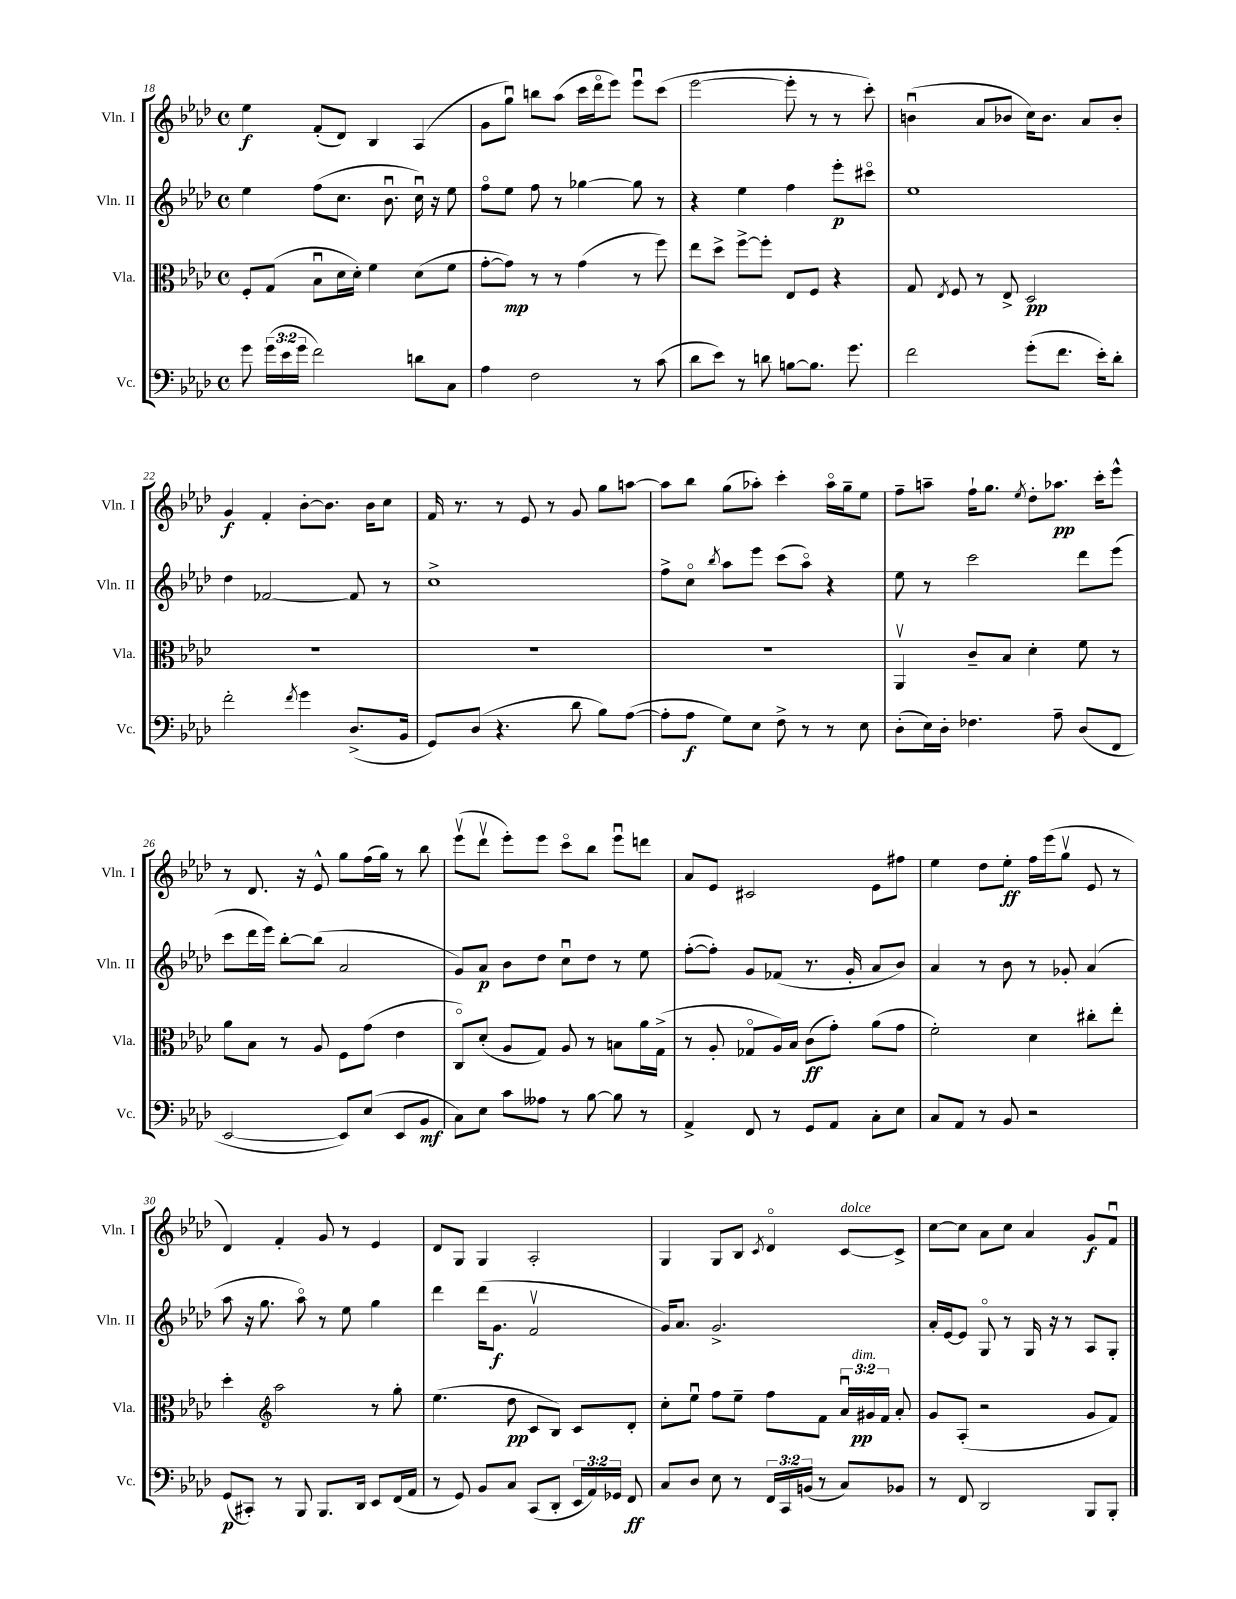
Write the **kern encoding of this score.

**kern	**kern	**kern	**kern
*staff4	*staff3	*staff2	*staff1
*clefF4	*clefC3	*clefG2	*clefG2
*k[b-e-a-d-]	*k[b-e-a-d-]	*k[b-e-a-d-]	*k[b-e-a-d-]
*M4/4	*M4/4	*M4/4	*M4/4
*met(c)	*met(c)	*met(c)	*met(c)
8g\	8F'/L	4ee-\	4ee-\
(24g\LL	(8G/J	.	.
24e-\	.	.	.
24g\JJ	.	.	.
2f\)	8B-u\L	(8ff\L	(8f'/L
.	16d-\L	8.cc\J	8d-/J)
.	16d-'\JJ)	.	.
.	4f\	.	4B-/
.	.	8.b-u\	.
8d\L	(8d-\L	16ccu\)	(4A-/
.	.	16r	.
8C\J	8f\J	8ee-\	.
=	=	=	=
4A-\	[8g'\L	8ffo\L	8g\L
.	8g\]J)	8ee-\J	8ggu\J)
2F\	8r	8ff\	8bb\L
.	8r	8r	(8aa-\J
.	(4g\	[4gg-\	16ccc\LL
.	.	.	16ddd-o\J
.	.	.	8eee-\J)
8r	8r	8gg-\]	8eee-u\L
(8c\	8ff\)	8r	(8ccc\J
=	=	=	=
8d-\L	8ee-\L	4r	[2eee-\
8e-\J)	8dd-^\J	.	.
8r	[8ff^\L	4ee-\	.
8d\	8ff'\]J	.	.
[8B\L	8E-/L	4ff\	8eee-'\]
8.B\]J	8F/J	.	8r
.	4r	8eee-'\L	8r
8.g\	.	.	.
.	.	8ccc#o\J	8ccc'\)
=	=	=	=
2f\	8G/	1ee-	(4bu\
.	8qE-/	.	.
.	8F/	.	.
.	8r	.	8a-/L
.	8E-^/	.	8b-/J
(8g'\L	2D-/	.	16cc\LK)
.	.	.	8.b-\J
8.f\J	.	.	.
.	.	.	8a-/L
16e-'\LK)	.	.	.
8d-'\J	.	.	8b-'/J
=	=	=	=
2f'\	1r	4dd-\	4g/
.	.	[2f-/	4f'/
8qf/	.	.	.
4g\	.	.	[8b-'\L
.	.	.	8.b-\]J
(8.D-^/L	.	8f-/]	.
.	.	.	16b-\LK
.	.	8r	8cc\J
16BB-/Jk	.	.	.
=	=	=	=
8GG/L)	1r	1cc^	16f/
.	.	.	8.r
(8D-/J	.	.	.
4.r	.	.	8r
.	.	.	8e-/
.	.	.	8r
8d-\	.	.	8g/
8B-\L)	.	.	8gg\L
([8A-\J	.	.	[8aa\J
=	=	=	=
8A-'\]L	1r	8ff^\L	8aa\]L
8A-\J	.	8cco\J	8bb-\J
.	.	8qbb-/	.
8G\L)	.	8aa-\L	(8gg\L
8E-\J	.	8eee-\J	8aa-'\J)
8F^\	.	(8ccc\L	4ccc'\
8r	.	8aa-o\J)	.
8r	.	4r	16aa-o\LL
.	.	.	16gg~\J
8E-\	.	.	8ee-\J
=	=	=	=
(8D-'\L	4AA-v/	8ee-\	8ff~\L
16E-\L)	.	8r	8aa~\J
16D-'\JJ	.	.	.
4.F-\	8c~/L	2ccc\	16ff`\LK
.	.	.	8.gg\J
.	8B-/J	.	.
.	.	.	8qee-/
.	4d-'\	.	8dd-'\L
8A-~\	.	.	8.aa-\J
(8D-/L	8f\	8ddd-\L	.
.	.	.	16ccc'\LK
8FF/J	8r	(8eee-\J	8eee-^^\J
=	=	=	=
[2EE-/	8a-\L	8ccc\L	8r
.	8B-\J	16ddd-\L	8.d-/
.	.	16eee-\JJ)	.
.	8r	[8bb-'\L	.
.	.	.	16r
.	8A-/	(8bb-\]J	8e-^^/
8EE-/]L)	8F\L	2a-/	8gg\L
(8E-/J	(8g\J	.	(16ff\L
.	.	.	16gg\JJ)
8EE-/L	4e-\	.	8r
8BB-/J	.	.	8bb-\
=	=	=	=
8C\L)	8Co/L)	8g/L)	(8eee-v\L
8E-\J	(8d-'/J	8a-/J	8ddd-v\J
8c\L	8A-/L	8b-\L	8eee-'\L)
8A--\J	8G/J)	8dd-\J	8eee-\J
8r	8A-/	8ccu\L	8ccco\L
[8B-\	8r	8dd-\J	8bb-\J
8B-\]	8B\L	8r	8eee-u\L
8r	16a-\L	8ee-\	8ddd\J
.	(16G^\JJ	.	.
=	=	=	=
4AA-^/	8r	([8ff'\L	8a-/L
.	8A-'/	8ff'\]J)	8e-/J
8FF/	8G-o/L	8g/L	2c#/
8r	16A-/L)	(8f-/J	.
.	16B-/JJ	.	.
8GG/L	(8c\L	8.r	.
8AA-/J	8g'\J)	.	.
.	.	16g'/	.
8C'\L	(8a-\L	8a-/L	8e-\L
8E-\J	8g\J	8b-/J)	8ff#\J
=	=	=	=
8C/L	2f'\)	4a-/	4ee-\
8AA-/J	.	.	.
8r	.	8r	8dd-\L
8BB-/	.	8b-\	8ee-'\J
2r	4d-\	8r	16ff\LL
.	.	.	(16eee-\J
.	.	8g-'/	8ggv\J
.	8cc#'\L	(4a-/	8e-/
.	8ee-'\J	.	8r
=	=	=	=
(8GG/L	4dd-'\	8aa-\	4d-/)
8CC#'/J)	.	16r	.
.	.	8.gg\	.
*	*clefG2	*	*
8r	2aa-\	.	4f'/
8BBB-/	.	8aa-o\)	.
8.BBB-/L	.	8r	8g/
.	.	8ee-\	8r
16DD-/Jk	.	.	.
8EE-/L	8r	4gg\	4e-/
(16FF/L	8gg'\	.	.
16AA-/JJ	.	.	.
=	=	=	=
8r	(4.ee-\	4ddd-\	8d-/L
8GG/)	.	.	8G/J
8BB-/L	.	(16ddd-\LK	4G/
.	.	8.g\J	.
8C/J	8dd-\	.	.
(8CC/L	8c/L	2fv/	2A-'/
8DD-'/J	8B-/J)	.	.
24EE-/LL	8c/L	.	.
24AA-/)	.	.	.
24GG-/JJ	.	.	.
8FF/	8d-'/J	.	.
=	=	=	=
8C/L	8cc'\L	16g/LK)	4G/
.	.	8.a-/J	.
8D-/J	8ee-u\J	.	.
8E-\	8ff\L	2.g^/	8G/L
8r	8ee-~\J	.	8B-/J
.	.	.	8qc/
24FF/LL	8ff\L	.	4d-o/
24CC/	.	.	.
(24BB/JJ	.	.	.
8r	8f\J	.	.
8C/L)	24a-u/LL	.	[8c/L
.	24g#/	.	.
.	24f/JJ	.	.
8BB-/J	8a-'/	.	8c^/]J
=	=	=	=
8r	8g/L	16a-'/LL	[8cc\L
.	.	[16e-/J	.
8FF/	(8A-'/J	8e-/]J	8cc\]J
2DD-/	2r	8Go/	8a-\L
.	.	8r	8cc\J
.	.	16G/	4a-/
.	.	16r	.
.	.	8r	.
8BBB-/L	8g/L	8A-/L	8g/L
8BBB-'/J	8f/J)	8G'/J	8fu/J
==	==	==	==
*-	*-	*-	*-
